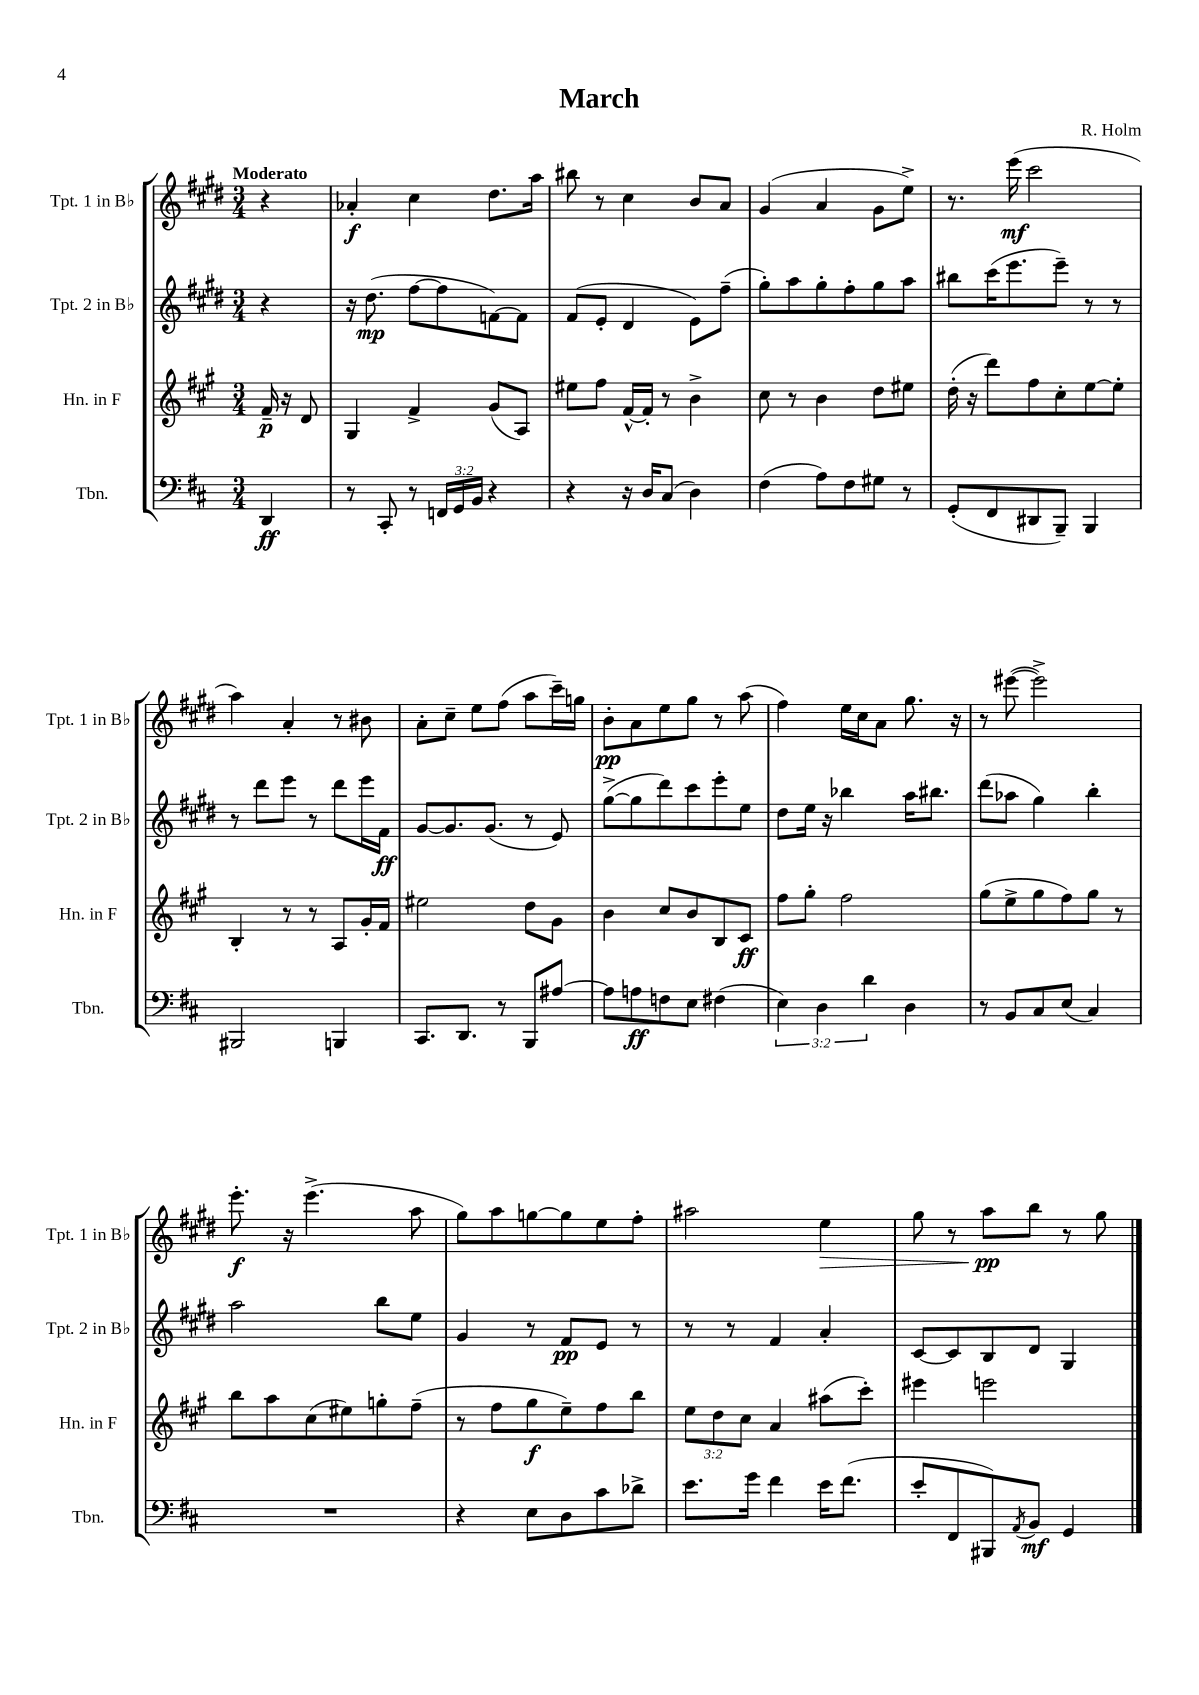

**kern	**kern	**kern	**kern
*staff4	*staff3	*staff2	*staff1
*clefF4	*clefG2	*clefG2	*clefG2
*k[f#c#]	*k[f#c#g#]	*k[f#c#g#d#]	*k[f#c#g#d#]
*M3/4	*M3/4	*M3/4	*M3/4
4DD/	16f#~/	4r	4r
.	16r	.	.
.	8d/	.	.
=	=	=	=
8r	4G#/	16r	4a-'/
.	.	(8.dd#\	.
8CC#'/	.	.	.
8r	4f#^/	[8ff#\L	4cc#\
24FF/LL	.	8ff#\]	.
24GG/	.	.	.
24BB/JJ	.	.	.
4r	(8g#/L	[8f\)	8.dd#\L
.	8A/J)	8f\]J	.
.	.	.	16aa\Jk
=	=	=	=
4r	8ee#\L	(8f#/L	8bb#\
.	8ff#\J	8e'/J	8r
16r	[16f#^^/LL	4d#/	4cc#\
16D/LK	16f#'/]JJ	.	.
(8C#/J	8r	.	.
4D\)	4b^\	8e\L)	8b/L
.	.	(8ff#~\J	8a/J
=	=	=	=
(4F#\	8cc#\	8gg#'\L)	(4g#/
.	8r	8aa\	.
8A\L)	4b\	8gg#'\	4a/
8F#\	.	8ff#'\	.
8G#\J	8dd\L	8gg#\	8g#\L
8r	8ee#\J	8aa\J	8ee^\J)
=	=	=	=
(8GG'/L	(16dd'\	8bb#\L	8.r
.	16r	.	.
8FF#/	8ddd\L)	(16ccc#\K	.
.	.	8.eee\	(16eee\
8DD#/	8ff#\	.	2ccc#\
8BBB~/J)	8cc#'\	8eee~\J)	.
4BBB/	[8ee\	8r	.
.	8ee'\]J	8r	.
=	=	=	=
2BBB#/	4B'/	8r	4aa\)
.	.	8ddd#\L	.
.	8r	8eee\J	4a'/
.	8r	8r	.
4BBB/	8A/L	8ddd#\L	8r
.	16g#'/L	16eee\L	8b#\
.	16f#/JJ	16f#\JJ	.
=	=	=	=
8.CC#/L	2ee#\	[8g#/L	8a'\L
.	.	8.g#/]	8cc#~\J
8.DD/J	.	.	.
.	.	.	8ee\L
.	.	(8.g#/J	.
8r	.	.	(8ff#\J
8BBB/L	8dd\L	8r	8aa\L
[8A#/J	8g#\J	8e/)	16ccc#~\L)
.	.	.	16gg\JJ
=	=	=	=
8A#\]L	4b\	([8gg#^\L	8b'\L
8A\	.	8gg#\]	8a\
8F\	8cc#/L	8ddd#\)	8ee\
8E\J	8b/	8ccc#\	8gg#\J
(4F#\	8B/	8eee'\	8r
.	8c#/J	8ee\J	(8aa\
=	=	=	=
6E\)	8ff#\L	8dd#\L	4ff#\)
.	8gg#'\J	16ee\Jk	.
6D\	.	.	.
.	.	16r	.
.	2ff#\	4bb-\	16ee\LL
.	.	.	16cc#\J
6d\	.	.	.
.	.	.	8a\J
4D\	.	16aa\LK	8.gg#\
.	.	8.bb#\J	.
.	.	.	16r
=	=	=	=
8r	(8gg#\L	(8ddd#\L	8r
8BB/L	8ee^\	8aa-\J	([8eee#\
8C#/	8gg#\	4gg#\)	2eee#^\])
(8E/J	8ff#\)	.	.
4C#/)	8gg#\J	4bb'\	.
.	8r	.	.
=	=	=	=
2.r	8bb\L	2aa\	8.eee'\
.	8aa\	.	.
.	.	.	16r
.	(8cc#\	.	(4.eee^\
.	8ee#\)	.	.
.	8gg'\	8bb\L	.
.	(8ff#~\J	8ee\J	8aa\
=	=	=	=
4r	8r	4g#/	8gg#\L)
.	8ff#\L	.	8aa\
8E\L	8gg#\	8r	[8gg\
8D\	8ee~\)	8f#/L	8gg\]
8c#\	8ff#\	8e/J	8ee\
8d-^\J	8bb\J	8r	8ff#'\J
=	=	=	=
8.e\L	12ee\L	8r	2aa#\
.	12dd\	.	.
.	.	8r	.
.	12cc#\J	.	.
16g\Jk	.	.	.
4f#\	4a/	4f#/	.
16e\LK	(8aa#\L	4a'/	4ee\
(8.f#\J	.	.	.
.	8ccc#'\J)	.	.
=	=	=	=
8e'/L	4eee#\	[8c#/L	8gg#\
8FF#/	.	8c#/]	8r
8BBB#/)	2eee\	8B/	8aa\L
8qAA/	.	.	.
8BB/J	.	8d#/J	8bb\J
4GG/	.	4G#/	8r
.	.	.	8gg#\
==	==	==	==
*-	*-	*-	*-
